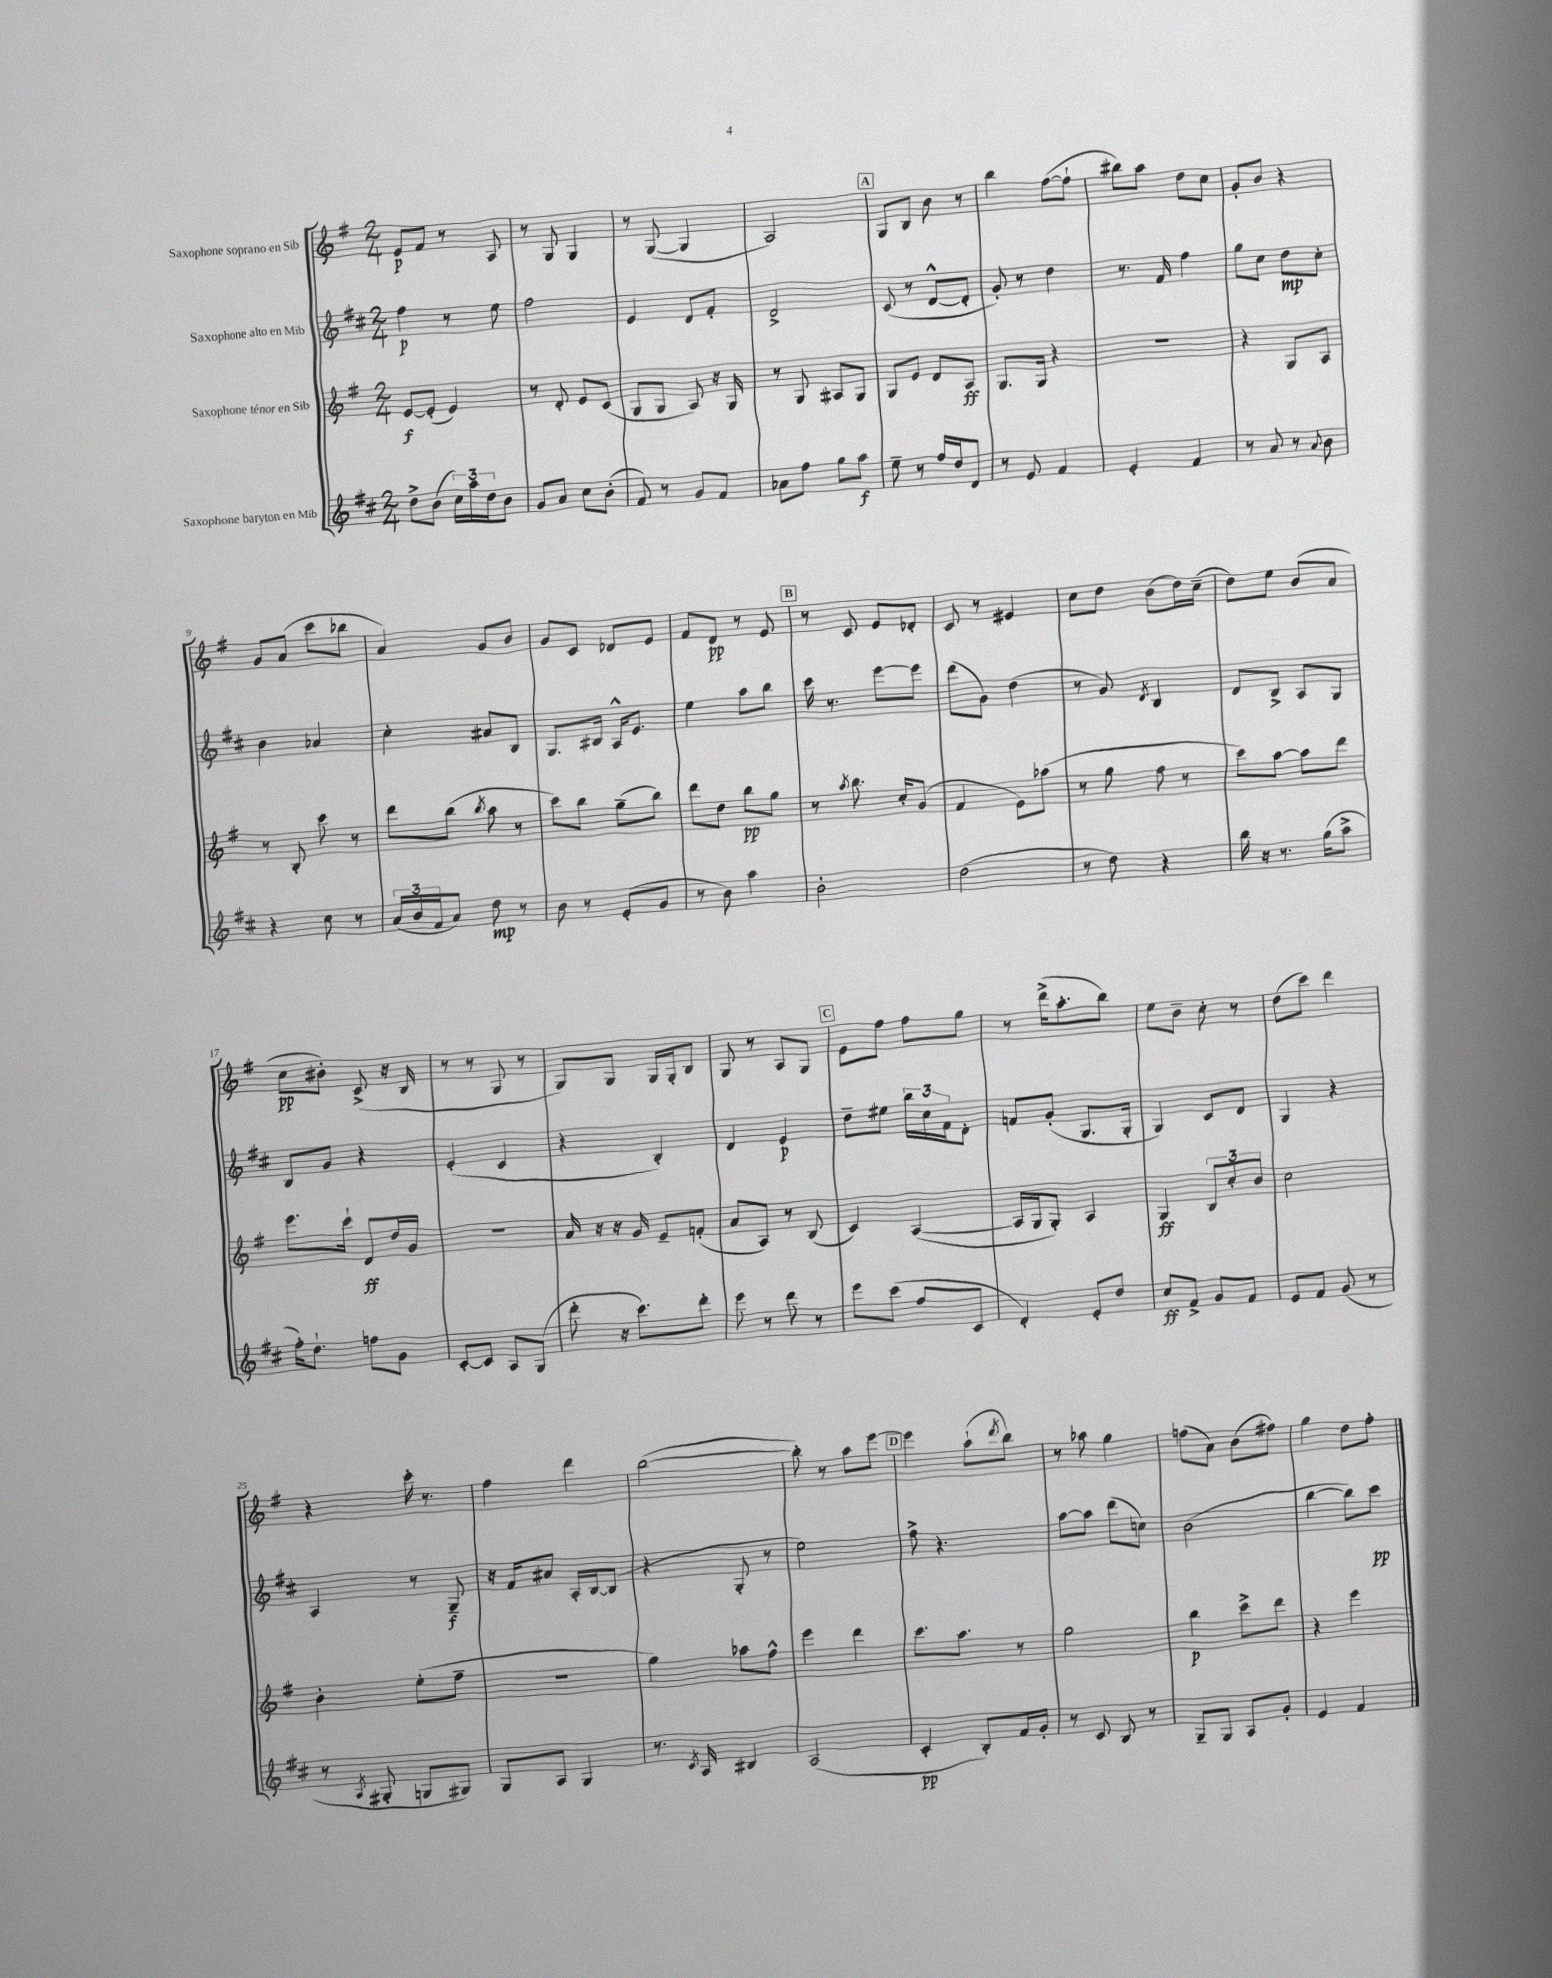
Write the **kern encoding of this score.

**kern	**kern	**kern	**kern
*staff4	*staff3	*staff2	*staff1
*clefG2	*clefG2	*clefG2	*clefG2
*k[f#c#]	*k[f#]	*k[f#c#]	*k[f#]
*M2/4	*M2/4	*M2/4	*M2/4
8dd^	[8e	4ff#	8e
(8b	(8e']	.	8f#
24cc#)	4e)	8r	8r
24aa	.	.	.
24dd	.	.	.
8b	.	8ee	8A
=	=	=	=
8g	8r	2ff#	8r
8a	8d'	.	8G
8cc#	8e	.	4G
(8b'	(8c	.	.
=	=	=	=
8f#)	8G	4e	8r
8r	8G	.	([8G
8g	8A)	8d	4G]
8f#	16r	8f#'	.
.	16G	.	.
=	=	=	=
8a-	8r	2d^	2A)
8ff#	8G	.	.
8gg	8A#	.	.
8aa	8G	.	.
=	=	=	=
8ee~	8G	(8c#	8G
8r	8e	8r	8B
16ff#	8d	[8d^^	8b
16dd	.	.	.
8d	8A	8d']	8r
=	=	=	=
8r	8.G	8g')	4bb
8e	.	8r	.
.	16G	.	.
4f#	4r	4dd	([8ff#
.	.	.	8ff#`]
=	=	=	=
4e'	2r	8.r	8bb#)
.	.	.	8aa
.	.	16f#	.
4f#	.	4ff#	8dd
.	.	.	8cc
=	=	=	=
8r	4r	8gg	8g'
8a	.	8cc#	8b
8r	8G	8dd	4r
8qqa	.	.	.
8b	8A	8cc#'	.
=	=	=	=
4r	8r	4b	8g
.	8B'	.	(8a
8cc#	8ccc	4a-	8ccc
8r	8r	.	8bb-
=	=	=	=
(24a	8ddd	4cc#'	4a)
24b	.	.	.
24f#	.	.	.
8a)	(8bb	.	.
.	8qbb	.	.
8dd	8aa	8a#	8g
8r	8r	8B	8b
=	=	=	=
8b	8ccc)	8.G	8g
8r	8bb	.	8c
.	.	16B#	.
(8e'	(8gg~	16A^^	8d-
.	.	8.e	.
8g	8bb)	.	8e
=	=	=	=
8r	8ddd	4ee	8f#
8b)	8dd	.	8d
4aa	8bb	8aa	8r
.	8gg	8bb	8e
=	=	=	=
2b'	8r	16ccc#	8r
.	.	8.r	.
.	8qaa	.	.
.	8.bb	.	8c
.	.	[8eee	8e
.	16cc'	.	.
.	(8g	8eee]	8d-'
=	=	=	=
(2dd	4f#	(8ddd	8c
.	.	8g)	8r
.	8e)	(4dd	4e#
.	(8aa-	.	.
=	=	=	=
8r	8r	8r	8cc
8dd)	8gg	8g)	8dd
.	.	8qd	.
4r	8ff#	4B	(8b
.	8r	.	16dd)
.	.	.	(16cc~
=	=	=	=
16bb	8ccc)	8d	8dd)
16r	.	.	.
8.r	[8aa	8B^	8ee
.	8aa]	8A	(8b
(16gg	.	.	.
8aa^	8ddd	8G	8a
=	=	=	=
16ff#')	8.eee	8B	8cc
8.dd`	.	.	.
.	.	8g	8b#')
.	16ccc`	.	.
8ff	8d	4r	(8c^
8g	16dd	.	16r
.	16g	.	16B
=	=	=	=
[8c#'	2r	(4e'	8r
8c#]	.	.	8r
8A	.	4c#	8G
(8G	.	.	8r
=	=	=	=
8ddd'	16a	4r	8G)
.	16r	.	.
16r	16r	.	8G
8.ccc#)	16g	.	.
.	8e~	4B')	16G
.	.	.	16G'
8ddd'	(8f'	.	8B
=	=	=	=
8eee	8a	4d	8G
8r	8A)	.	8r
8ddd	8r	4e	8A
8r	(8B	.	8G
=	=	=	=
8eee	4c)	8dd~	8e
(8ccc#	.	8ee#	8ff#
8ff#	([4A	24bb	8ff#
.	.	24cc#	.
.	.	24f#	.
8c#	.	8d'	8gg
=	=	=	=
4d')	16A]	8f	8r
.	16G	.	.
.	8G')	(8g'	(16ddd^
.	.	.	8.aa'
8e'	4A	8.G	.
8dd	.	.	8bb)
.	.	16G'	.
=	=	=	=
8cc#	4G	4G)	8ee
8f#^	.	.	8b~
8g	12B	8c#	8cc'
.	12cc'	.	.
8f#	.	8d	8r
.	12b	.	.
=	=	=	=
8e	2cc	4G	(8dd
8f#	.	.	8ccc)
(8g	.	4r	4ddd
8r	.	.	.
=	=	=	=
8r	4b'	4A	4r
8qA	.	.	.
8G#'	.	.	.
8G	(8ee'	8r	16ccc'
.	.	.	8.r
8G#)	8ff#~	8G~	.
=	=	=	=
8G	2r	16r	4ff#
.	.	16f#	.
8A	.	8a#	.
4G	.	16A'	4ddd
.	.	[16B	.
.	.	(8B]	.
=	=	=	=
8.r	4gg)	4r	([2bb
8qc#	.	.	.
16A	.	.	.
4B#	8aa-	8G'	.
.	8ff#^^	8r	.
=	=	=	=
(2A	4eee	2ee)	8bb'])
.	.	.	8r
.	4ddd	.	8aa
.	.	.	[8eee
=	=	=	=
4c#'	8.ccc	8ff#^	4eee]
.	.	4.r	.
.	8.aa	.	.
8B')	.	.	(8aa`
.	.	.	8qddd
16f#	8r	.	8bb)
16g'	.	.	.
=	=	=	=
8r	2gg	[8aa	8r
8c#	.	8aa]	8aa-
8B	.	(8ddd	4gg
8r	.	8cc)	.
=	=	=	=
8G~	4bb	(2b	(8ff
8G	.	.	8a)
8A	8ccc^	.	(8b
8g'	8ddd	.	8ff#)
=	=	=	=
4e	4r	[4bb	4gg
4f#	4eee	8bb])	8dd
.	.	8ccc#	8ff#'
==	==	==	==
*-	*-	*-	*-
